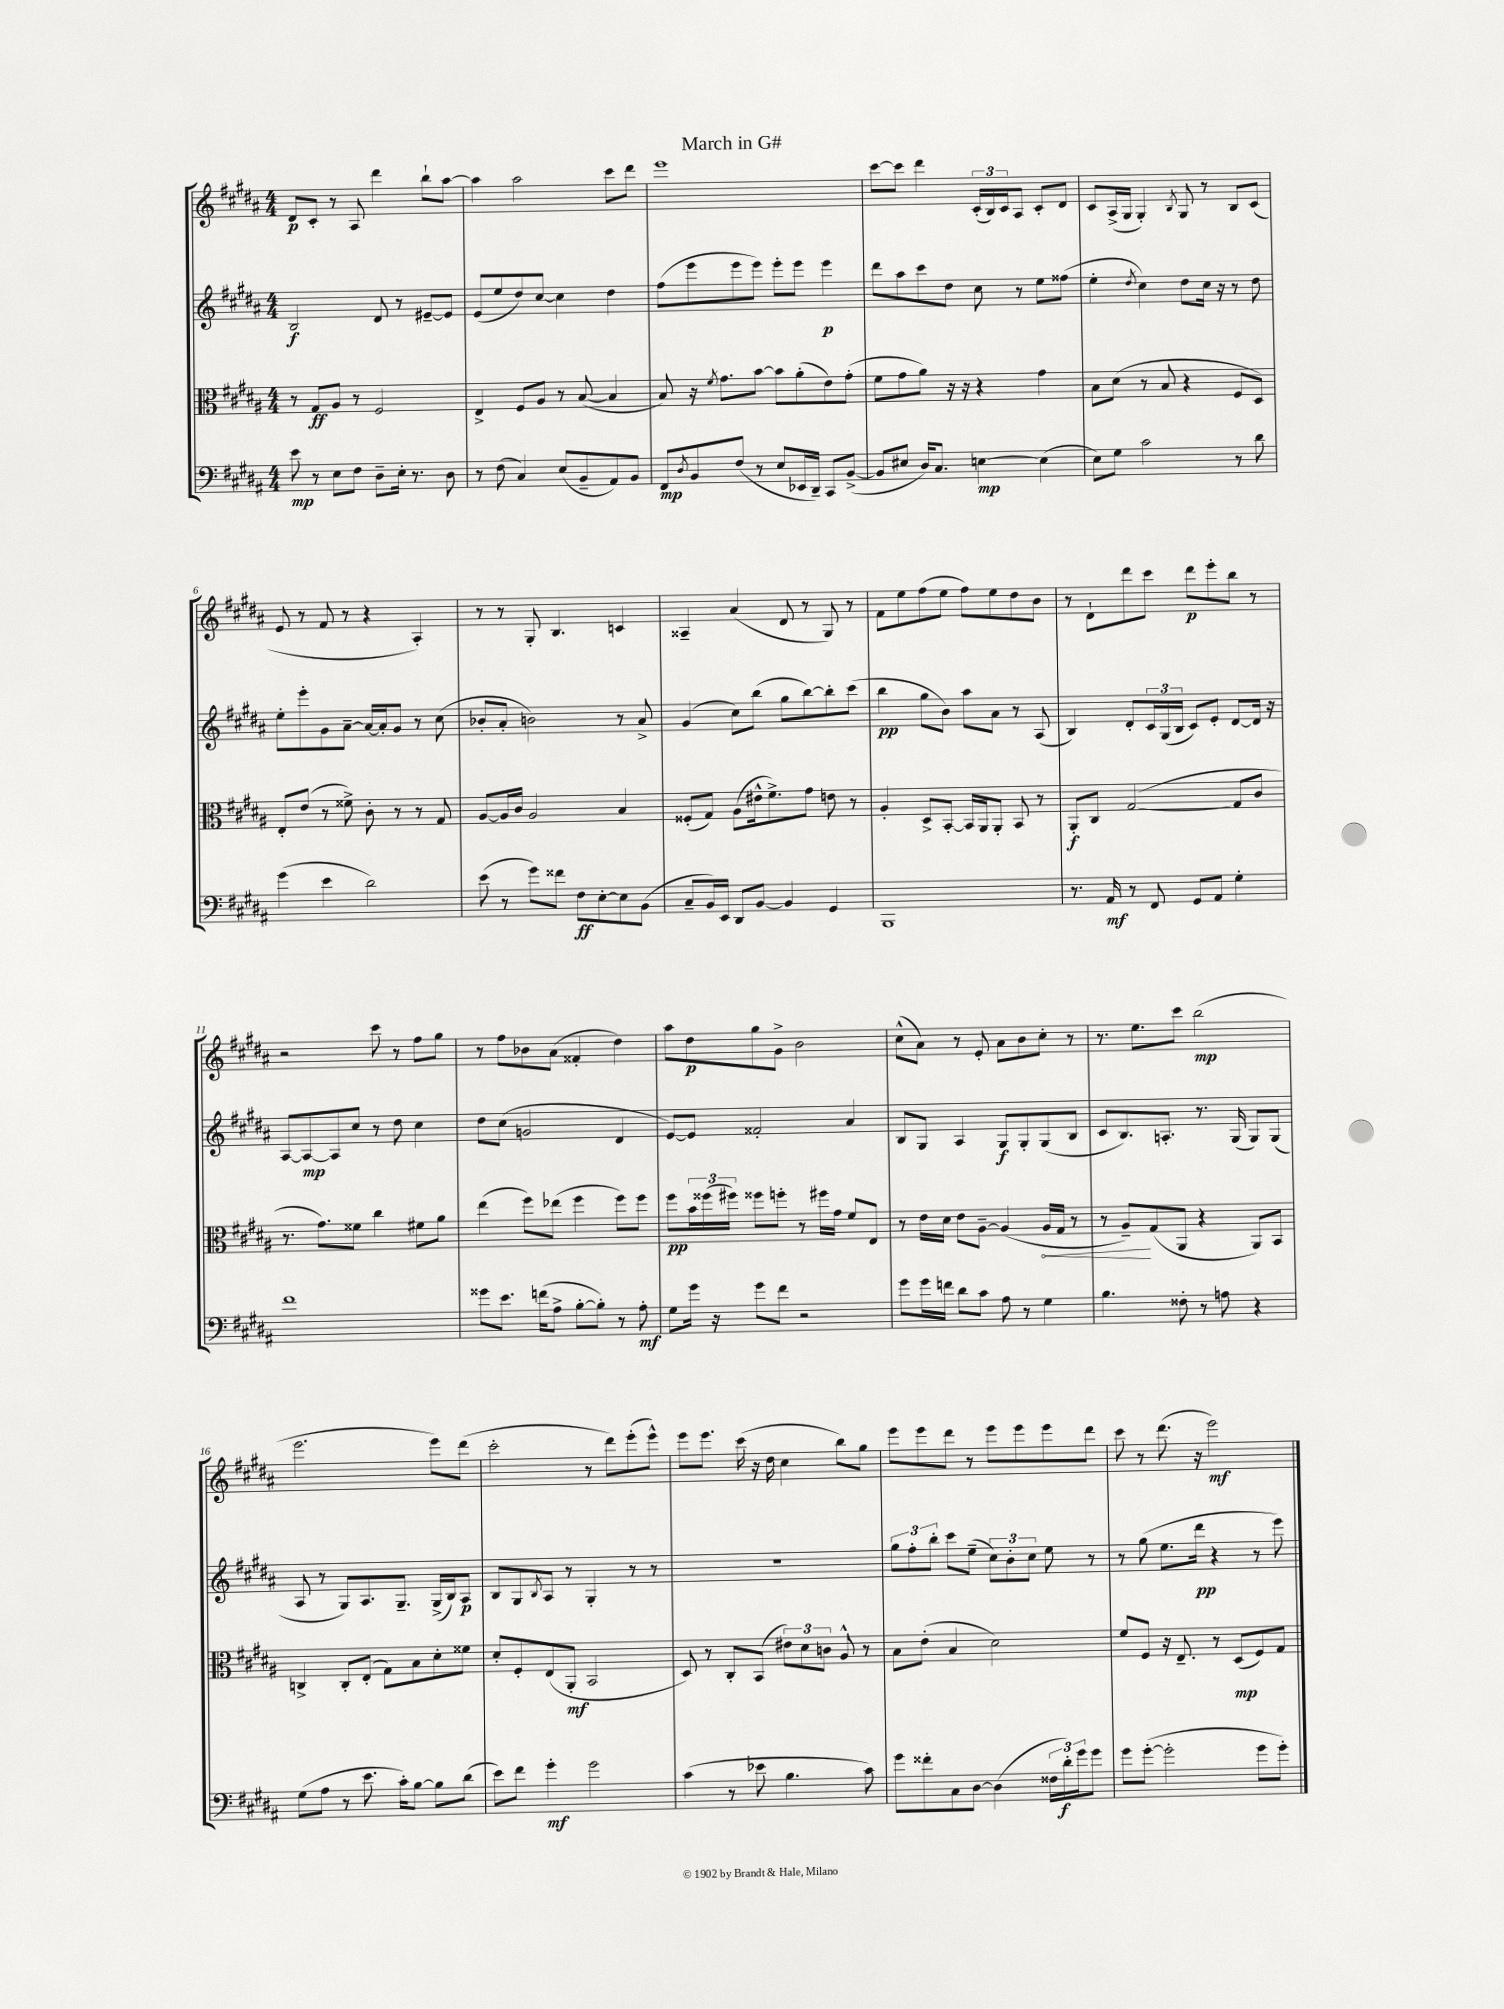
\header { title = "March in G#" }
<<
\new StaffGroup <<
\new Staff = "s0" {
    \clef treble \key b \major \numericTimeSignature \time 4/4
    dis'8\p cis'8-. r8 ais8 dis'''4 b''8-! ais''8~ |
    ais''4 ais''2 cis'''8 dis'''8 |
    e'''1 |
    cis'''8~ cis'''8 dis'''4 \tuplet 3/2 { cis'16-.( b16) cis'16 } ais8 cis'8-. dis'8 |
    cis'8 ais16->( gis16 gis4-.) \acciaccatura { b8 } gis8 r8 b8 cis'8( |
    e'8 r8 fis'8 r8 r4 ais4-.) |
    r8 r8 gis8-. b4. c'4 |
    aisis4-- ais'4( dis'8 r8 gis8) r8 |
    fis'8 e''8 fis''8( e''8 fis''8) e''8 dis''8 b'8 |
    r8 dis'8-! dis'''8 cis'''8 dis'''8\p e'''8-. b''8 r8 |
    r2 cis'''8 r8 fis''8 gis''8 |
    r8 fis''8 bes'8 ais'8( fisis'4-. dis''4) |
    ais''8 dis''8\p gis''8 gis'8-> b'2 |
    cis''8-^( ais'8) r8 e'8-. ais'8 b'8 cis''8-. r8 |
    r8. e''8. cis'''8 b''2\mp( |
    e'''2. e'''8) dis'''8( |
    cis'''2-. r8 dis'''8) e'''8-.( e'''8-^) |
    e'''8 e'''8. cis'''16( r16 dis''16 cis''4 b''8) gis''8 |
    e'''8 e'''8 dis'''8 r8 e'''8 e'''8 e'''8 dis'''8 |
    cis'''8 r8 dis'''8.( r16 e'''2\mf) \bar "|." |
}
\new Staff = "s1" {
    \clef treble \key b \major \numericTimeSignature \time 4/4
    b2\f dis'8 r8 eis'8~-- eis'8 |
    e'8( e''8 dis''8) cis''8~ cis''4 dis''4 |
    fis''8( e'''8 e'''8 e'''8) e'''8-. e'''8 e'''4\p |
    dis'''8 ais''8 cis'''8 dis''8 cis''8 r8 e''8 fisis''8( |
    e''4-. \acciaccatura { dis''8 } cis''4) dis''8 cis''16 r16 r8 dis''8 |
    e''8-. e'''8-. gis'8 ais'8~-- ais'16~ ais'16-. gis'8 r8 cis''8( |
    bes'8-. ais'8-. b'2) r8 ais'8-> |
    gis'4( cis''8) b''8( gis''8 b''8~) b''8-. cis'''8( |
    b''4\pp gis''8 b'8) ais''8 ais'8 r8 ais8( |
    b4) dis'8-. \tuplet 3/2 { cis'16 gis16( b16 } cis'8) e'8-. dis'8~ dis'16 r16 |
    ais8~ ais8~\mp ais8 cis''8 r8 dis''8 cis''4 |
    dis''8 cis''8( g'2 dis'4 |
    e'8~) e'8 fisis'2-. ais'4 |
    b8 gis8 ais4 gis8\f gis8-. gis8( b8 |
    cis'8 b8.) a8.-. r8. gis16( gis8) gis8( |
    ais8 r8 gis8) ais8. gis8.-- gis16->( b16) ais8\p |
    b8 gis8 \acciaccatura { b8 } ais8 r8 gis4-. r8 r8 |
    R1 |
    \tuplet 3/2 { gis''8 fis''8-. b''8-. } cis'''8 e''8--( \tuplet 3/2 { cis''8) b'8-. cis''8 } e''8 r8 |
    r8 gis''8( e''8. dis'''16\pp r4 r8 e'''8) \bar "|." |
}
\new Staff = "s2" {
    \clef alto \key b \major \numericTimeSignature \time 4/4
    r8 gis8\ff ais8 r8 fis2 |
    e4-> fis8 ais8 r8 b8~( b4 |
    b8) r16 \acciaccatura { fis'8 } gis'8. b'8~ b'8 ais'8-.( e'8) gis'8-.( |
    fis'8 gis'8 ais'8) r16 r16 r4 gis'4 |
    b8 dis'8( r8 b8 r4 fis8 dis8) |
    e8-. e'8( r8 fisis'8->) cis'8-. r8 r8 gis8 |
    ais8~ ais16 cis'16 ais2 b4 |
    fisis8-.( gis8) ais8( eis'16-^ fis'8.->) gis'8 e'8 r8 |
    ais4-. dis8-> b,8~-. b,16 ais,16 ais,8-. b,8 r8 |
    ais,8-.\f cis8 gis2~( gis8 cis'8 |
    r8. gis'8.) fisis'8 cis''4 fis'8 ais'8 |
    e''4( fis''8) ees''8( fis''4 fis''8) fis''8 |
    fis''8\pp \tuplet 3/2 { b'16 fisis''16( fis''16) } fisis''8 f''8-. r8 fis''16 gis'16 fis'8 e8 |
    r8 e'16 dis'16 e'8 ais8~-- ais4( \once \override Hairpin.circled-tip = ##t ais16\< gis16 r8 |
    r8 ais8--\!) gis8( ais,8 r4 ais,8) b,8 |
    c4-> c8-. e8-.( gis8) b8 dis'8-. fisis'8 |
    dis'8-. fis8-. e8( ais,8-.\mf b,2 |
    dis8) r8 cis8-. b,8( \tuplet 3/2 { eis'8) dis'8 c'8 } ais8-^ r8 |
    b8 e'8-.( b4 dis'2) |
    fis'8 fis8 r16 e8.-- r8 dis8\mp( fis8) gis8 \bar "|." |
}
\new Staff = "s3" {
    \clef bass \key b \major \numericTimeSignature \time 4/4
    e'8\mp r8 e8 fis8 dis8-- e16-. r8. dis8 |
    r8 fis8( cis4) e8( b,8-- ais,8) b,8 |
    fis,8\mp \acciaccatura { dis8 } b,8 fis8( r8 e8 ees,16 dis,16--) cis,8 b,8~->( |
    b,8 eis8 dis16) cis8. e4~\mp e4( |
    e8) gis8 cis'2 r8 dis'8 |
    gis'4( e'4 dis'2) |
    e'8( r8 gis'8) fisis'8 fis8\ff e8~-. e8 b,8( |
    cis8-- b,16) e,16 dis,8 b,8~ b,4 gis,4 |
    b,,1 |
    r8. ais,16\mf r8 fis,8 gis,8 ais,8 gis4-. |
    fis'1 |
    gisis'8 e'8. f'16( ais8-> b8~-. b8-.) r8 ais8-.\mf |
    gis8 gis'16 r16 gis'8 fis'8 r2 |
    gis'8 gis'16 f'16 dis'8 cis'8 ais8 r8 gis4 |
    b4. fisis8-. r8 a8 r4 |
    gis8( ais8 r8 e'8. cis'16-.) b8~ b8 dis'8( |
    e'8) fis'8 gis'4-.\mf gis'2 |
    cis'4( r8 ees'8 b4. cis'8) |
    gis'8 fisis'8-. cis8 dis8~ dis4( \tuplet 3/2 { fisis16 dis'16-.\f) gis'16 } gis'8 |
    gis'8 gis'8~-.( gis'2-. gis'8 gis'8-.) \bar "|." |
}
>>
>>
